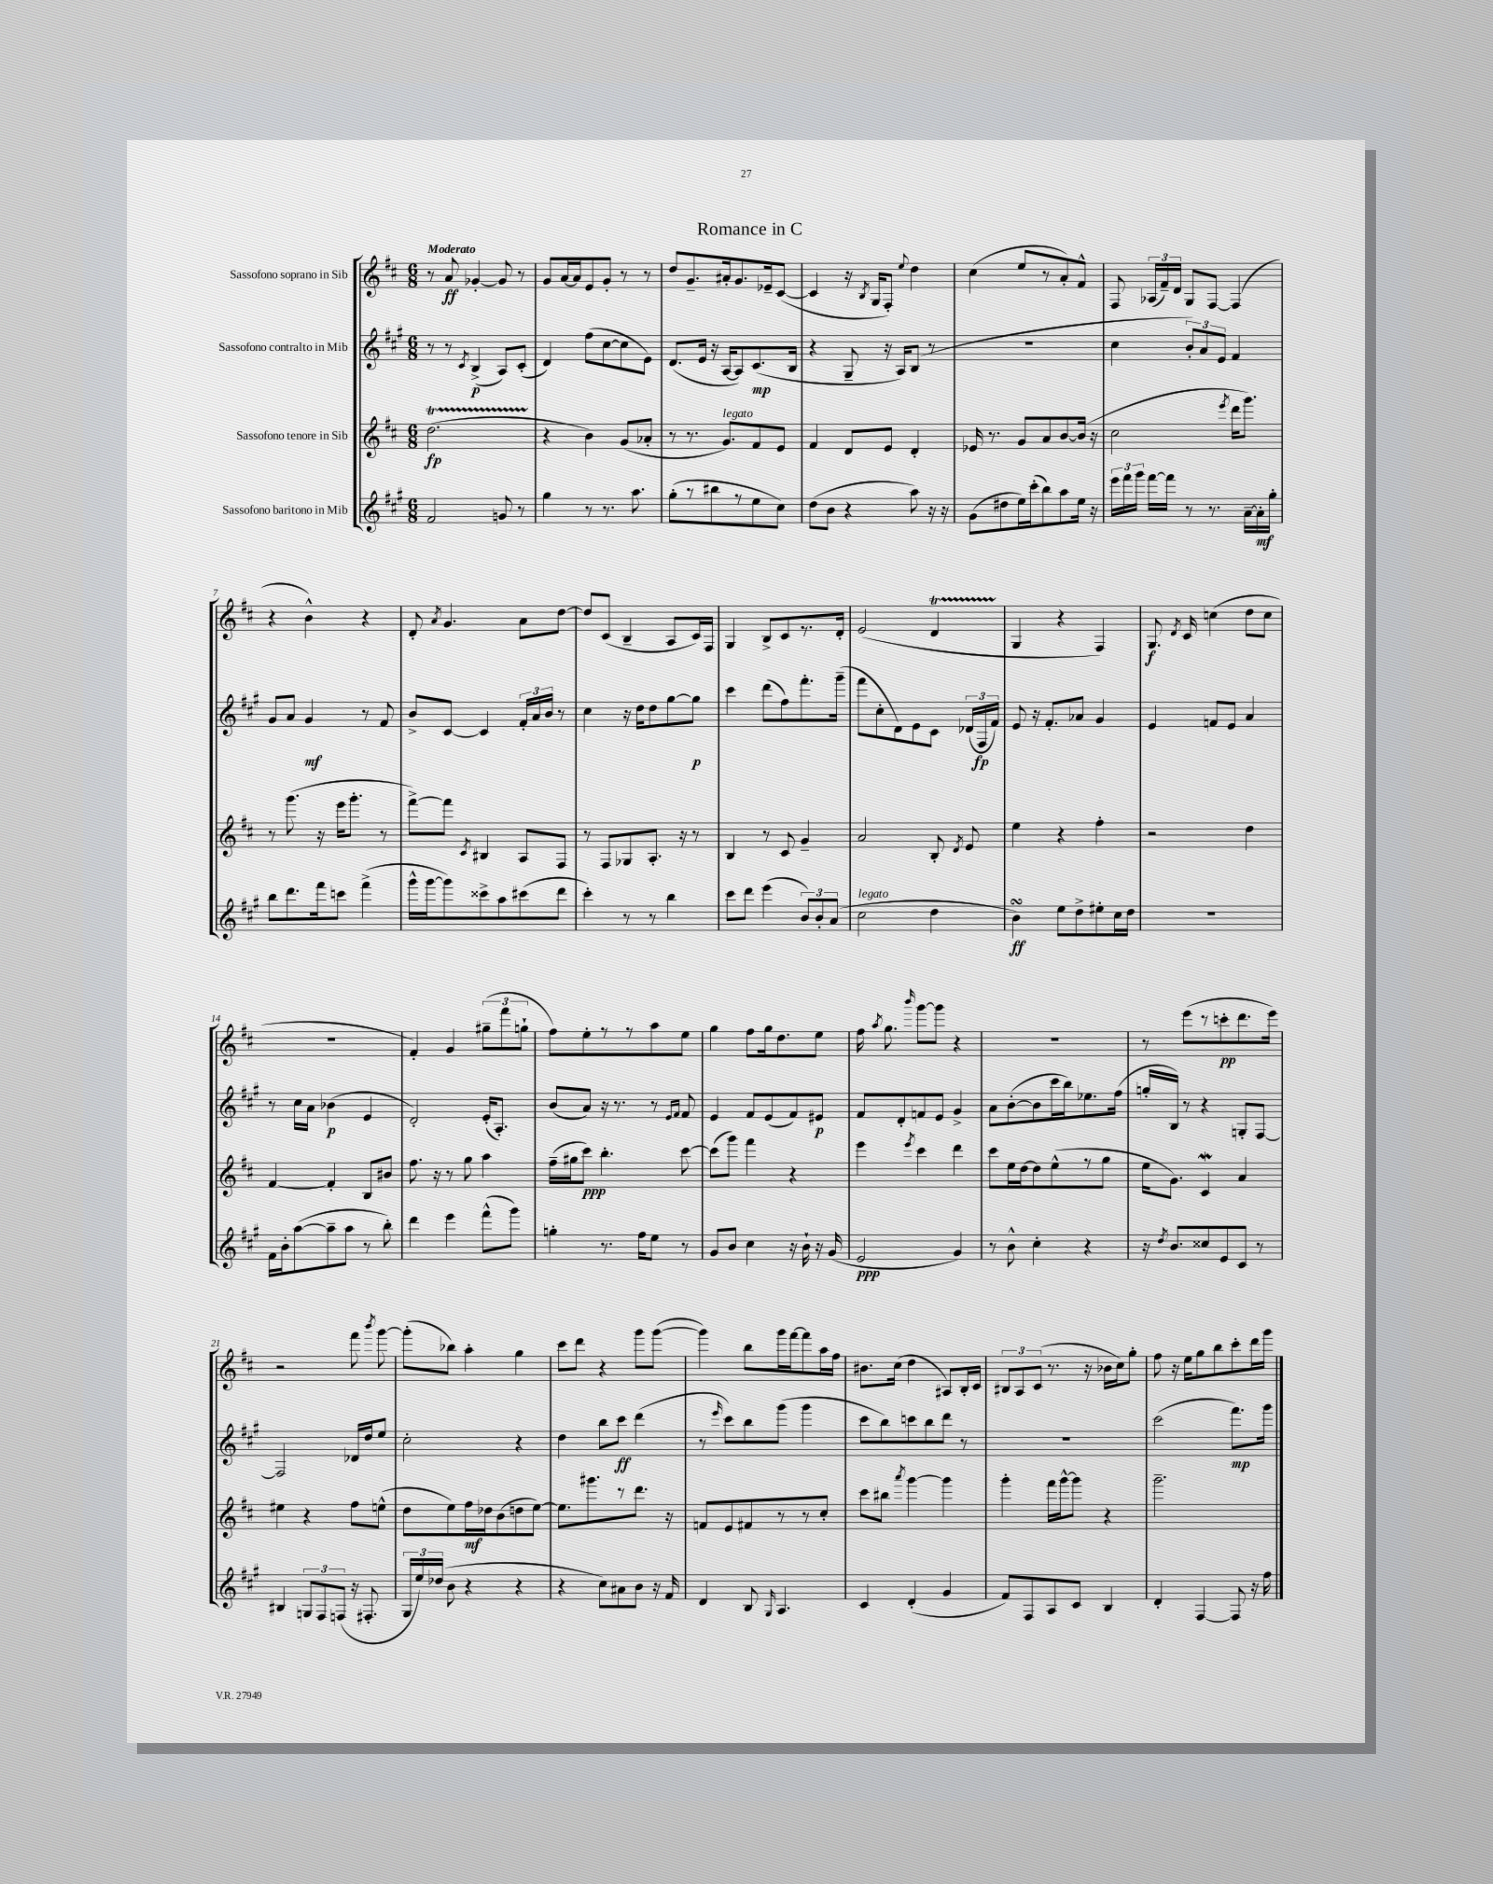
\header { title = "Romance in C" }
<<
\new StaffGroup <<
\new Staff = "s0" \with { instrumentName = "Sassofono soprano in Sib" } {
    \clef treble \key d \major \numericTimeSignature \time 6/8 \tempo "Moderato"
    \autoBeamOff r8 a'8\ff ges'4~-. ges'8 r8 |
    g'8[ a'16~ a'16 e'8 g'8]-. r8 r8 |
    d''8[ g'8.-- ais'16-. g'8. ees'16-- cis'8]~( |
    cis'4 r16 \acciaccatura { b8 } g16[ fis8]-.) \appoggiatura { e''8 } d''4 |
    cis''4( e''8[ r8 a'8-.) fis'8]-^ |
    fis8 \tuplet 3/2 { aes16[( fis'16--) d'16] } g8[ fis8]~ fis4( |
    r4 b'4-^) r4 |
    d'8-. \acciaccatura { a'8 } g'4. a'8[ d''8]~ |
    d''8[ cis'8]( b4-- a8[ cis'16) fis16] |
    g4 b8[-> cis'8 r8. d'16]-. |
    e'2( d'4\startTrillSpan |
    g4\stopTrillSpan r4 fis4) |
    g8.\f \acciaccatura { d'8 } cis'16 c''4( d''8[ c''8] |
    R2. |
    fis'4-.) g'4 \tuplet 3/2 { gis''8[--( fis'''8 g''8]-! } |
    fis''8[) e''8-. r8 r8 a''8 e''8] |
    g''4 fis''8[ g''16 d''8. e''8] |
    fis''16 \acciaccatura { a''8 } g''8. \grace { b'''16 } g'''8[~ g'''8] r4 |
    R2. |
    r8 e'''8[( r8 c'''8-.\pp d'''8. e'''16]) |
    r2 fis'''8 \acciaccatura { b'''8 } g'''8~ |
    g'''8[-.( bes''8]) a''4-. g''4 |
    cis'''8[ d'''8] r4 g'''8[ g'''8]~( |
    g'''4) b''8[ g'''16 fis'''16~ fis'''8 a''16 fis''16] |
    bis'8.[ cis''16]( d''4 ais8[) b16-. cis'16] |
    \tuplet 3/2 { bis8[ a8 cis'8]( } r8. r16 bes'16[ cis''16) g''8]-. |
    fis''8 r16 e''16[ g''8 b''8 cis'''8-. d'''16 g'''16] \bar "|." |
}
\new Staff = "s1" \with { instrumentName = "Sassofono contralto in Mib" } {
    \clef treble \key a \major \numericTimeSignature \time 6/8
    \autoBeamOff r8 r8 \acciaccatura { cis'8 } b4->\p( a8[) cis'8]-.( |
    d'4) fis''8[( cis''8~ cis''8 e'8]) |
    d'8.[( e'16] r16 a16[~ a8) cis'8.\mp( b16] |
    r4 gis8-- r16 a16[) b8]( r8 |
    R2. |
    cis''4 \tuplet 3/2 { b'8[-.) a'8 e'8] } fis'4 |
    gis'8[ a'8] gis'4\mf r8 fis'8 |
    b'8[-> cis'8]~ cis'4 \tuplet 3/2 { fis'16[-. a'16 b'16] } r8 |
    cis''4 r16 d''16[ d''8 gis''8~ gis''8]\p |
    cis'''4 d'''8[( fis''8) fis'''8.-. gis'''16]--( |
    fis'''8[ cis''8-. d'8) e'8 cis'8] \tuplet 3/2 { des'16[( fis16\fp fis'16]) } |
    e'8 r16 fis'8.[-. aes'8] gis'4 |
    e'4 f'8[ e'8] a'4 |
    r8 cis''16[ a'16] bes'4\p( e'4 |
    d'2-.) e'16[-.( a8.]-.) |
    b'8[( a'8]) r16 r8. r8 \grace { e'16[ fis'16] } fis'8 |
    e'4 fis'8[ e'8( fis'8) eis'8]\p |
    fis'8[ d'8-. f'8 e'8] gis'4-> |
    a'8[ b'8~-.( b'8 cis'''16 b''16) ees''8. fis''16]( |
    g''16[-. b16]) r8 r4 g8[-. fis8]~ |
    fis2 des'16[ d''16 e''8] |
    cis''2-. r4 |
    d''4 b''8[ cis'''8]\ff d'''4( |
    r8 \grace { e'''16 } cis'''8[) b''8 gis'''8]( gis'''4 |
    cis'''8[ b''8) c'''8 b''8 d'''8] r8 |
    R2. |
    cis'''2( fis'''8.[\mp) gis'''16] \bar "|." |
}
\new Staff = "s2" \with { instrumentName = "Sassofono tenore in Sib" } {
    \clef treble \key d \major \numericTimeSignature \time 6/8
    \autoBeamOff d''2.\startTrillSpan\fp( |
    r4\stopTrillSpan b'4) g'8[( aes'8]-. |
    r8 r8. g'8.[^\markup { \italic "legato" }) fis'8 e'8] |
    fis'4 d'8[ e'8] d'4-. |
    ees'16 r8. g'8[ a'8 b'8~ b'16]( r16 |
    cis''2 \acciaccatura { e'''8 } d'''16[ g'''8.]) |
    r8 g'''8.( r16 e'''16[ g'''8.]-. r8 |
    fis'''8[~->) fis'''8] \acciaccatura { cis'8 } bis4 a8[ fis8] |
    r8 fis8[ ges8 a8.]-. r16 r8 |
    b4 r8 cis'8 g'4-- |
    a'2 b8-. \acciaccatura { d'8 } e'8 |
    e''4 r4 fis''4-. |
    r2 d''4 |
    fis'4~ fis'4-. b8[ bis'8] |
    fis''8. r16 r8 g''8 a''4 |
    fis''16[--( gis''16 cis'''8]\ppp) b''4.-. cis'''8~ |
    cis'''8[( g'''8]) fis'''4 r4 |
    e'''4 \acciaccatura { e'''8 } cis'''4 d'''4 |
    cis'''8[ e''16 d''16~ d''8 e''8-^( r8 g''8] |
    e''16[ g'8.]) cis'4\mordent a'4 |
    eis''4 r4 fis''8[ e''8]-^( |
    d''8[ e''8) fis''16\mf des''16 b'8( d''8 e''8]~) |
    e''8.[ gis'''8. r8 d'''8.] r16 |
    f'8[ e'8 fis'8 r8 r8 cis''8]-. |
    cis'''8[ bis''8] \acciaccatura { a'''8 } g'''4~ g'''4 |
    g'''4-. fis'''16[ g'''16~-^ g'''8] r4 |
    g'''2.-- \bar "|." |
}
\new Staff = "s3" \with { instrumentName = "Sassofono baritono in Mib" } {
    \clef treble \key a \major \numericTimeSignature \time 6/8
    \autoBeamOff fis'2 g'8 r8 |
    gis''4 r8 r8. a''8. |
    gis''8[-.( r8 bis''8 r8 e''8 cis''8]) |
    d''8[( b'8] r4 a''8) r16 r16 |
    gis'8[( dis''8 e''16) cis'''16-.( b''8) a''8 e''16] r16 |
    \tuplet 3/2 { e'''16[ fis'''16 gis'''16] } fis'''16[~ fis'''16] r8 r8. a'16[~-- a'16-.\mf gis''16]-. |
    b''8[ d'''8. fis'''16 c'''8] fis'''4->( |
    gis'''16[-^ gis'''16~ gis'''8) cisis'''8-> a''8 cis'''8( d'''8] |
    cis'''4-.) r8 r8 b''4 |
    cis'''8[ d'''8] e'''4( \tuplet 3/2 { b'8[) b'8-. a'8]( } |
    cis''2^\markup { \italic "legato" } d''4 |
    b'4\turn\ff) e''8[ d''8-> eis''8-. cis''16 d''16] |
    r2. |
    fis'16[ b'16-. a''8~( a''8-- a''8] r8 b''8-.) |
    d'''4 e'''4 fis'''8[-^( gis'''8]) |
    g''4-. r8. fis''16[ e''8] r8 |
    gis'8[ b'8] cis''4 r16 b'16-! r16 gis'16( |
    e'2\ppp gis'4) |
    r8 b'8-^ cis''4-. r4 |
    r16 \acciaccatura { d''8 } b'8.[ cisis''8 e'8 cis'8] r8 |
    bis4 \tuplet 3/2 { g8[ fis8 f8]( } r16 fis8.-. |
    \tuplet 3/2 { gis16[ e''16) des''16]( } b'8 r4 r4 |
    r4 cis''8[) ais'8 b'8] r16 fis'16 |
    d'4 b8 \grace { gis16 } a4. |
    cis'4 d'4-.( gis'4 |
    fis'8[) fis8 a8 cis'8] b4 |
    d'4-. fis4~ fis8 r16 fis''16 \bar "|." |
}
>>
>>
